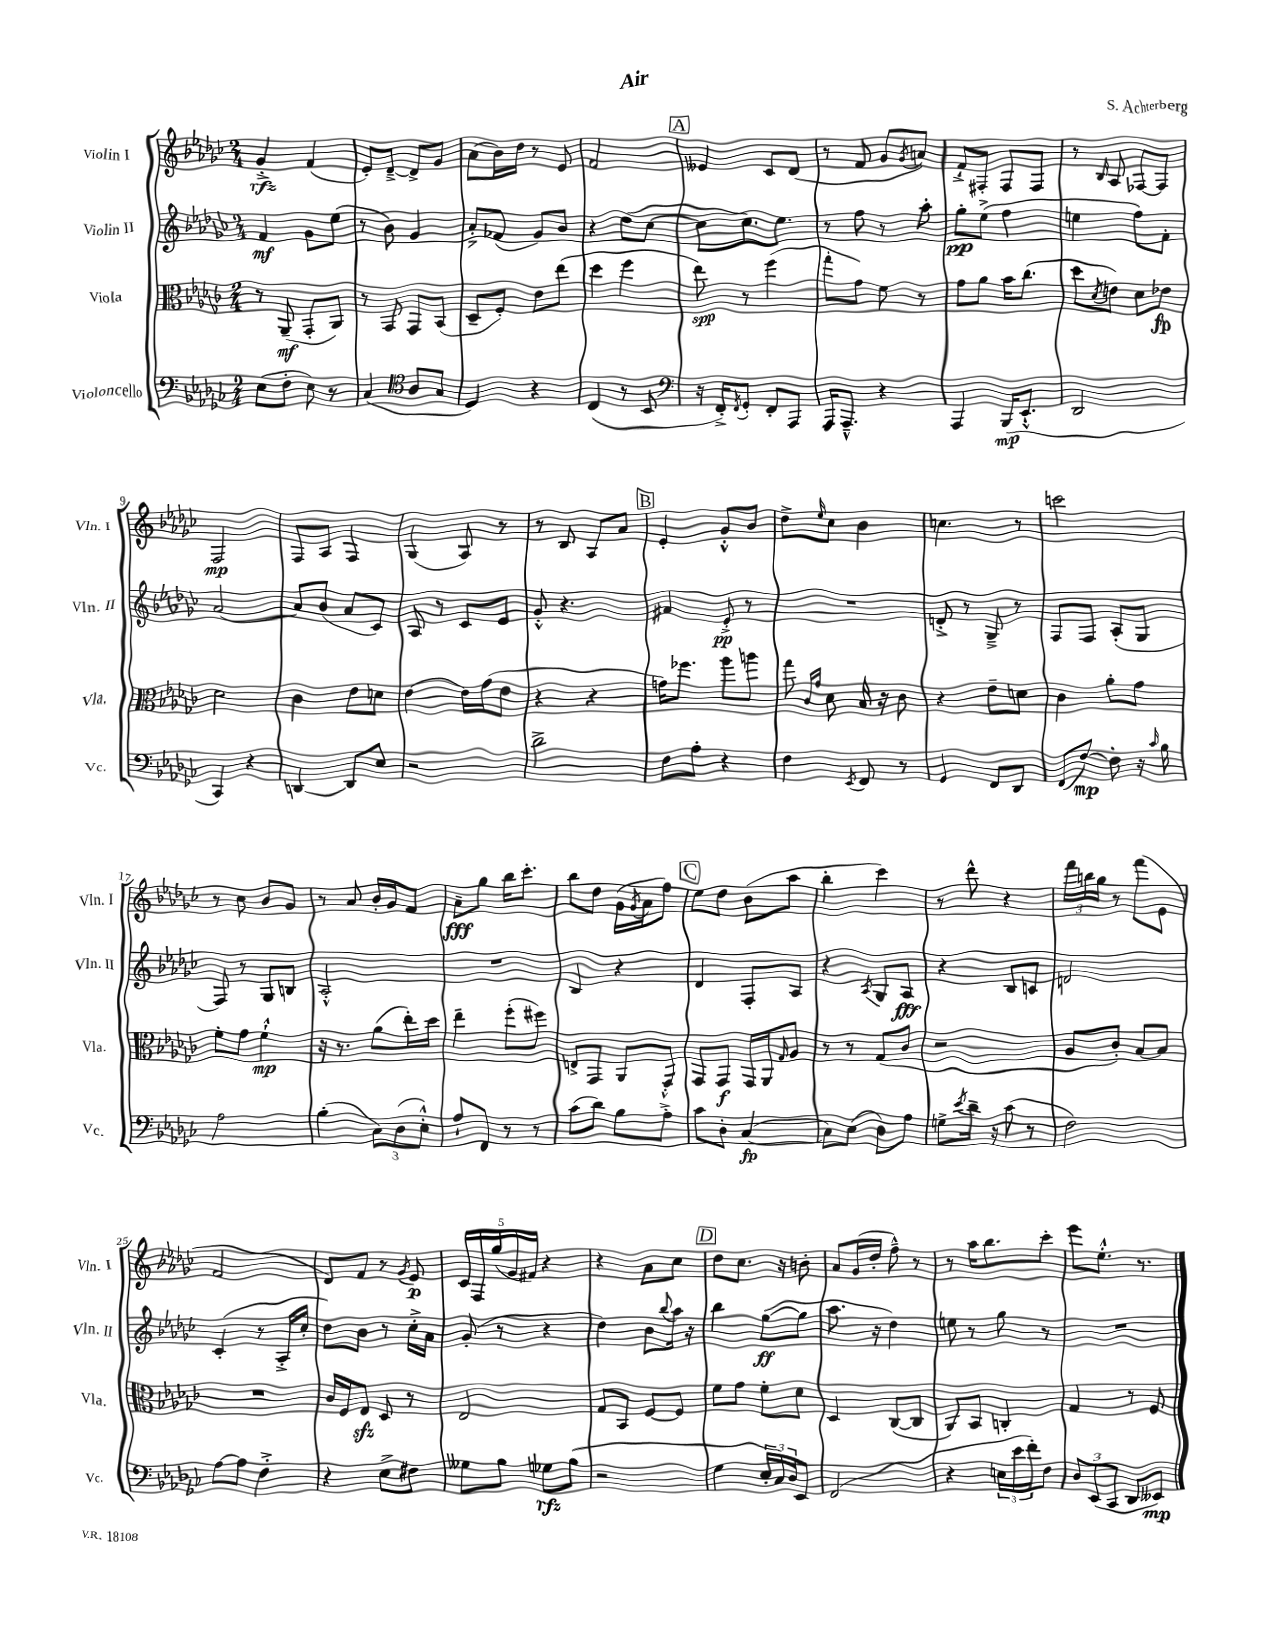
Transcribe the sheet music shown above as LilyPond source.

\header { title = "Air" composer = "S. Achterberg" }
<<
\new StaffGroup <<
\new Staff = "s0" \with { instrumentName = "Violin I" shortInstrumentName = "Vln. I" } {
    \clef treble \key ges \major \numericTimeSignature \time 2/4
    ges'4-.->\rfz f'4( |
    ees'8-.) des'8~---> des'8-> ges'8 |
    aes'8( bes'16) des''16 r8 ees'8 |
    f'2 |
    \mark \markup { \box "A" } eeses'4 ces'8 des'8( |
    r8 f'8 ges'8 \acciaccatura { ges'8 } a'8) |
    f'8-!-> fis8-. fis8 fis8 |
    r8 \grace { bes16 } aes8 fes8~ fes8 |
    f2\mp |
    f8 aes8 f4 |
    ges4( aes8) r8 |
    r8 bes8 aes8 aes'8 |
    \mark \markup { \box "B" } ees'4-. ges'8-.-^ bes'8 |
    des''8-> \grace { ees''16 } ces''8 bes'4 |
    c''4. r8 |
    c'''2 |
    r8 ces''8 bes'8 ges'8 |
    r8 aes'8 bes'16-. ges'16 f'8 |
    aes'8--\fff ges''8 bes''16 ces'''8.-. |
    bes''8 des''8 ges'16( \acciaccatura { ges'8 } aes'16 f''8) |
    \mark \markup { \box "C" } ees''8 des''8 bes'8( aes''8 |
    bes''4-. ces'''4) |
    r8 des'''8-^ r4 |
    \tuplet 3/2 { f'''16 b''16 ges''16 } r8 f'''8( ees'8 |
    f'2 |
    des'8) f'8 r8 \acciaccatura { ges'8 } ees'8\p |
    \tuplet 5/4 { ces'16 f16 ges''16( ges'16 fis'16) } r4 |
    r4 aes'8 ces''8 |
    \mark \markup { \box "D" } des''8 ces''8. r16 b'8-. |
    aes'8 ges'16( des''16-. f''8---^) r8 |
    r8 aes''16 bes''8. ces'''8-. |
    ees'''8 ees''8.-.-^ r8. \bar "|." |
}
\new Staff = "s1" \with { instrumentName = "Violin II" shortInstrumentName = "Vln. II" } {
    \clef treble \key ges \major \numericTimeSignature \time 2/4
    f'4\mf ges'8 ees''8( |
    r8 bes'8) ges'4 |
    aes'8-.-> fes'8( ges'8) bes'8 |
    r4 des''8( ces''8~ |
    \mark \markup { \box "A" } ces''8 ces''8.) ees''8. |
    r8 f''8 r8 aes''8-. |
    ges''8-.\pp ees''8->( f''4 |
    e''4 f''8) f'8-. |
    aes'2~ |
    aes'8 bes'8( aes'8 ces'8) |
    aes8 r8 ces'8 ees'8 |
    ges'8-.-^ r4. |
    \mark \markup { \box "B" } fis'4 ees'8-.->\pp r8 |
    R2 |
    d'8-.-> r8 ges8---> r8 |
    f8 f8 aes8-.( ges8 |
    f8) r8 ges8 b8 |
    aes2-.-^ |
    R2 |
    bes4 r4 |
    \mark \markup { \box "C" } des'4 f8-. aes8 |
    r4 \acciaccatura { aes8 } ges8 aes8\fff |
    r4 bes8 c'8 |
    d'2 |
    ces'4-.( r8 aes16-.-> ces''16-. |
    des''8) bes'8 r8 ces''16-.-> aes'16 |
    ges'8-.( r8 r4 |
    des''4) bes'8 \appoggiatura { bes''8 } aes''16 r16 |
    \mark \markup { \box "D" } bes''4 ges''8~\ff( ges''8 |
    aes''8. r16 des''4) |
    e''8 r8 ges''8 r8 |
    R2 \bar "|." |
}
\new Staff = "s2" \with { instrumentName = "Viola" shortInstrumentName = "Vla." } {
    \clef alto \key ges \major \numericTimeSignature \time 2/4
    r8 aes,8--\mf( ges,8-. aes,8) |
    r8 ges,8 ges,8 bes,8( |
    des8-- f8-.) ees'8 ees''8( |
    des''4 f''4 |
    \mark \markup { \box "A" } ees''8\spp) r8 f''4( |
    ges''8-. ges'8) f'8 r8 |
    ges'8 aes'8 bes'16 ces''8.( |
    des''8 \acciaccatura { des'8 } e'8) des'8 ees'8\fp |
    des'2 |
    ces'4 ees'8 d'8 |
    ees'4~ ees'16 ges'16( ees'8 |
    r4 r4 |
    \mark \markup { \box "B" } g'16) fes''8. aes''8 a''8 |
    ges''8 \grace { ces'16 ges'16 } des'8 bes16 r16 ces'8 |
    r4 ees'8-- d'8 |
    ces'4 aes'8-. ges'8 |
    f'8-. ges'8 f'4-!-^\mp |
    r16 r8. aes'8( ees''16-.) des''16 |
    ees''4-- f''8-.( fis''8) |
    e8-> ges,8 aes,8 ges,8-.-^ |
    \mark \markup { \box "C" } ges,8 ges,8\f ges,16 aes,16 \grace { ges16 } aes8 |
    r8 r8 ges8( ces'8 |
    r2 |
    aes8 ces'8-.) bes8~ bes8 |
    R2 |
    ces'16 f16 ees8\sfz des8 r8 |
    ees2 |
    ges8 bes,8 f8~ f8 |
    \mark \markup { \box "D" } f'8 ges'8 f'8-. des'8 |
    des4 ces8~( ces8 |
    aes,8) bes,8 c4-. |
    ges4 r8 f8 \bar "|." |
}
\new Staff = "s3" \with { instrumentName = "Violoncello" shortInstrumentName = "Vc." } {
    \clef bass \key ges \major \numericTimeSignature \time 2/4
    ees8( f8-. ees8) r8 |
    ces4( \clef tenor aes8 ges8 |
    des4) r4 |
    ces4( r8 bes,8 |
    \mark \markup { \box "A" } \clef bass r16 f,16-.->) \acciaccatura { f,8 } ges,8-. f,8-. aes,,8 |
    aes,,16 aes,,8.---^ r4 |
    aes,,4 bes,,16\mp( ees,8.-!-^ |
    des,2 |
    ces,4) r4 |
    d,4~ d,8 ees8 |
    r2 |
    des'2-> |
    \mark \markup { \box "B" } f8 aes8-. r4 |
    f4 \acciaccatura { ees,8 } f,8 r8 |
    ges,4 f,8 des,8 |
    f,8( f8~\mp) f8-. r16 \grace { ces'16 } bes16 |
    aes2 |
    bes4-.( \tuplet 3/2 { ces8) des8( ees8-.-^) } |
    aes8-! f,8 r8 r8 |
    ces'8( des'8) bes8 aes8-.-> |
    \mark \markup { \box "C" } ces'8 des8-. ces4~\fp( |
    ces8) ees8( des8) aes8 |
    g8-> \acciaccatura { ees'8 } des'16-- r16 ces'8( r8 |
    f2) |
    aes8~ aes8 f4-.-> |
    r4 ees8-> fis8 |
    geses8 bes8 ges8\rfz bes8( |
    r2 |
    \mark \markup { \box "D" } ges4 \tuplet 3/2 { ees16-. ces16) des16 } ees,8 |
    f,2( |
    r4 \tuplet 3/2 { e16 ees'16 f'16-.) } f8 |
    \tuplet 3/2 { des8 ees,8( ces,8 } des,8 eeses,8\mp) \bar "|." |
}
>>
>>
